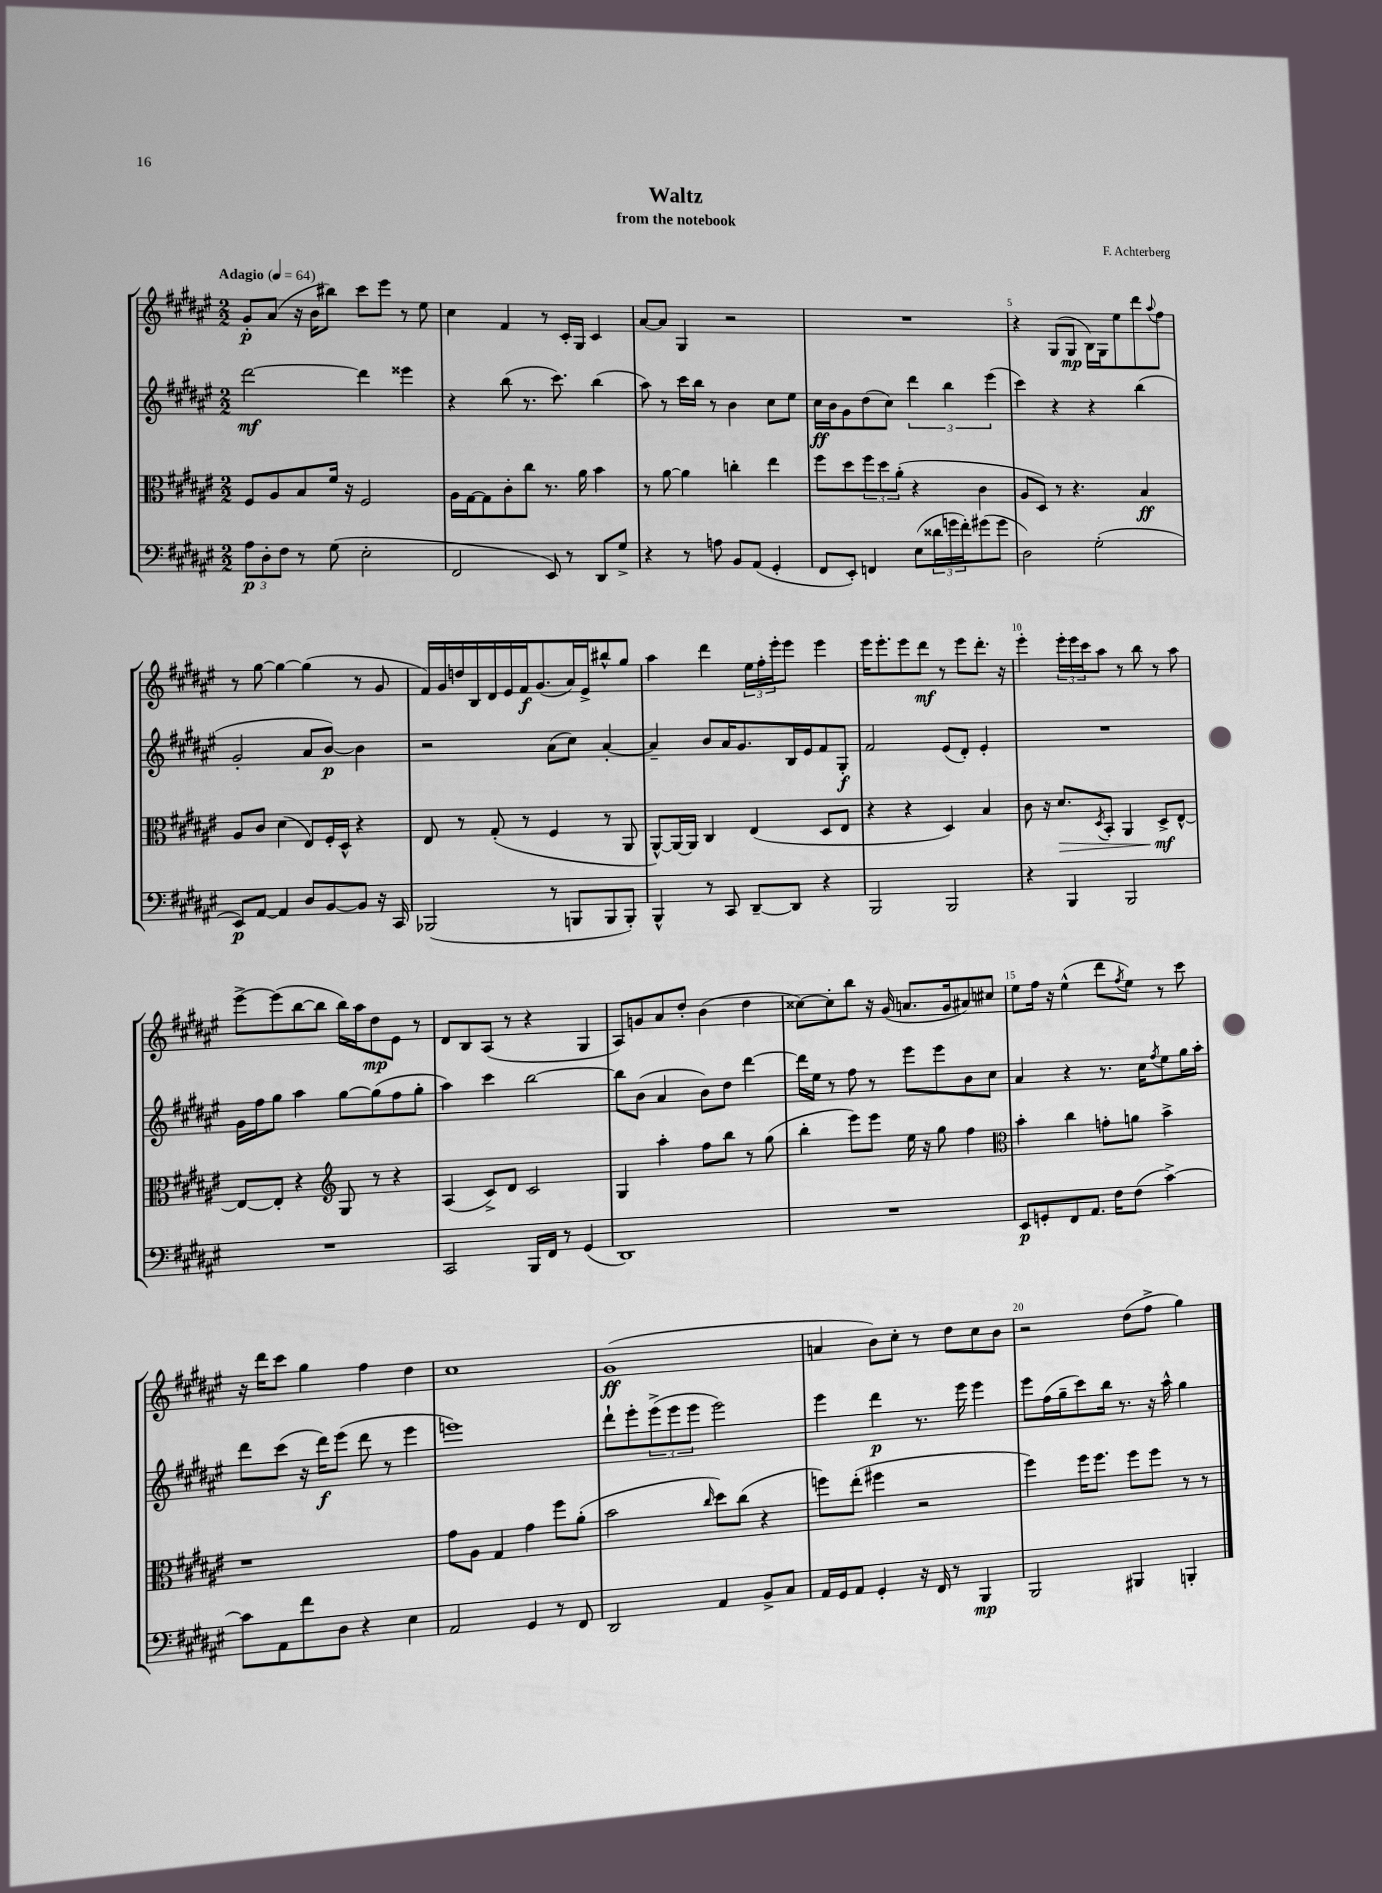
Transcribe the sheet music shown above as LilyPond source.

\header { title = "Waltz" composer = "F. Achterberg" subtitle = "from the notebook" }
<<
\new StaffGroup <<
\new Staff = "s0" {
    \clef treble \key fis \major \numericTimeSignature \time 2/2 \tempo "Adagio" 4 = 64
    gis'8-.\p ais'8( r16 b'16 bis''8) cis'''8 eis'''8 r8 eis''8 |
    cis''4 fis'4 r8 cis'16-. gis16 cis'4 |
    ais'8~ ais'8 gis4 r2 |
    R1 |
    r4 gis8( gis8\mp b16) gis16 eis''8 dis'''8 \appoggiatura { ais''8 } fis''8 |
    r8 gis''8~ gis''4~ gis''4( r8 gis'8 |
    fis'16) gis'16 d''16 b16 dis'16 eis'16 fis'16\f gis'8.( ais'16) eis'16-> bis''8-^ gis''8 |
    ais''4 dis'''4 \tuplet 3/2 { eis''16 fis''16-. eis'''16-. } eis'''8 eis'''4 |
    eis'''16 eis'''8.-. eis'''8 dis'''8\mf r8 eis'''8 dis'''8.-. r16 |
    eis'''4-. \tuplet 3/2 { eis'''16-. eis'''16 cis'''16 } ais''8 r8 b''8 r8 ais''8 |
    eis'''8~-> eis'''8( b''8~ b''8 b''16) ais''16 dis''8\mp eis'8 r8 |
    dis'8 b8 ais8( r8 r4 gis4 |
    ais8) g'8 ais'8 dis''8-. b'4( dis''4 |
    cisis''8~) cisis''8-. b''8 r16 gis'16( a'8. gis'16 ais'8) cis''8 |
    eis''8 fis''16 r16 eis''4-^( dis'''8 \acciaccatura { fis''8 } eis''8) r8 cis'''8 |
    r16 dis'''16 cis'''8 gis''4 fis''4 dis''4 |
    cis''1 |
    gis'1\ff( |
    a'4 b'8) cis''8-. r8 dis''8 cis''8 b'8 |
    r2 dis''8( fis''8-> gis''4) \bar "|." |
}
\new Staff = "s1" {
    \clef treble \key fis \major \numericTimeSignature \time 2/2
    dis'''2~\mf dis'''4 eisis'''4 |
    r4 b''8( r8. cis'''8.) b''4( |
    ais''8) r8 cis'''16 b''16 r8 b'4 cis''8 eis''8 |
    cis''16\ff b'16 gis'8 dis''8( cis''8) \tuplet 3/2 { dis'''4 b''4 eis'''4( } |
    cis'''4) r4 r4 b''4( |
    gis'2-. ais'8 b'8~\p) b'4 |
    r2 ais'8( cis''8) ais'4~-. |
    ais'4-- b'8 ais'16 gis'8. b16 eis'16 fis'8 gis8-.\f |
    fis'2 eis'8( dis'8-.) eis'4-. |
    R1 |
    gis'16 fis''16 gis''8 ais''4 gis''8~ gis''8( fis''8 gis''8-. |
    ais''4) cis'''4 b''2~ |
    b''8 b'8( ais'4 b'8) dis''8 dis'''4~ |
    dis'''16 eis''16 r8 fis''8 r8 eis'''8 eis'''8 b'8 cis''8 |
    ais'4 r4 r8. cis''16 \acciaccatura { fis''8 } eis''8 gis''16 ais''16-. |
    dis'''8 cis'''8( r16 dis'''16\f) eis'''8( dis'''8 r8 eis'''4 |
    e'''1) |
    dis'''8-! eis'''8-. \tuplet 3/2 { eis'''8->( eis'''8 eis'''8 } eis'''2) |
    eis'''4 dis'''4\p r8. eis'''16 eis'''4 |
    eis'''8 fis''16( gis''16-- cis'''8) b''16 r8. r16 ais''16-^ gis''4 \bar "|." |
}
\new Staff = "s2" {
    \clef alto \key fis \major \numericTimeSignature \time 2/2
    fis8 ais8 b8 fis'16 r16 fis2 |
    ais16 gis16~ gis8 cis'8-. cis''8 r8. ais'16 b'4 |
    r8 ais'8~ ais'4 c''4-. eis''4 |
    fis''8 dis''8 \tuplet 3/2 { fis''8 dis''8 ais'8-.( } r4 cis'4 |
    ais8 dis8) r8 r4. b4\ff |
    ais8 cis'8 dis'4( eis8) fis16-. dis16-^ r4 |
    eis8 r8 gis8-.( r8 fis4 r8 ais,8 |
    ais,8~-^) ais,16~ ais,16 cis4 eis4( dis8 eis8 |
    r4 r4 dis4) b4 |
    cis'8 r16 dis'8.\> \acciaccatura { dis8 } b,8-. ais,4 dis8->\mf\! eis8~-^ |
    eis8~ eis8-. r4 \clef treble gis8 r8 r4 |
    ais4( cis'8->) dis'8 cis'2 |
    gis4 ais''4-. fis''8 b''8 r8 gis''8( |
    b''4-. eis'''8) eis'''8 eis''16 r16 gis''8 fis''4 |
    \clef alto b'4-. cis''4 g'8-. a'8 b'4-> |
    r1 |
    gis'8 ais8 gis4 gis'4 fis''8 ais'8-.( |
    b'2 \grace { cis''16 } dis''8) cis''8( r4 |
    f''8) eis''8-.( fis''4 r2 |
    fis''4) fis''16 fis''8. fis''8 fis''8 r8 r8 \bar "|." |
}
\new Staff = "s3" {
    \clef bass \key fis \major \numericTimeSignature \time 2/2
    \tuplet 3/2 { ais8\p dis8-. fis8 } r8 gis8( eis2-. |
    fis,2 eis,8) r8 dis,8 gis8-> |
    r4 r8 a8 b,8 ais,8( gis,4-. |
    fis,8 eis,8-.) f,4 eis8( \tuplet 3/2 { disis'16 g'16 fis'16-.) } gis'8( gis'8 |
    dis2) gis2-.( |
    eis,8\p) ais,8~ ais,4 dis8 b,8~ b,8 r16 cis,16 |
    bes,,2( r8 b,,8 b,,8 b,,8-.) |
    b,,4-^ r8 cis,8 dis,8~-- dis,8 r4 |
    b,,2 b,,2 |
    r4 b,,4 b,,2 |
    R1 |
    cis,2 b,,16 fis,16 r8 gis,4( |
    dis,1) |
    R1 |
    eis,8\p g,8-. fis,8 ais,8. fis16 fis8( cis'4~->) |
    cis'8 ais,8 fis'8 dis8 r4 eis4 |
    ais,2 gis,4 r8 fis,8 |
    dis,2 ais,4 b,8-> cis8 |
    ais,16 gis,16 ais,8 gis,4-. r16 fis,16 r8 b,,4\mp |
    b,,2 bis,,4 b,,4-. \bar "|." |
}
>>
>>
\layout { \context { \Score \override BarNumber.break-visibility = ##(#f #t #t) barNumberVisibility = #(every-nth-bar-number-visible 5) } }
